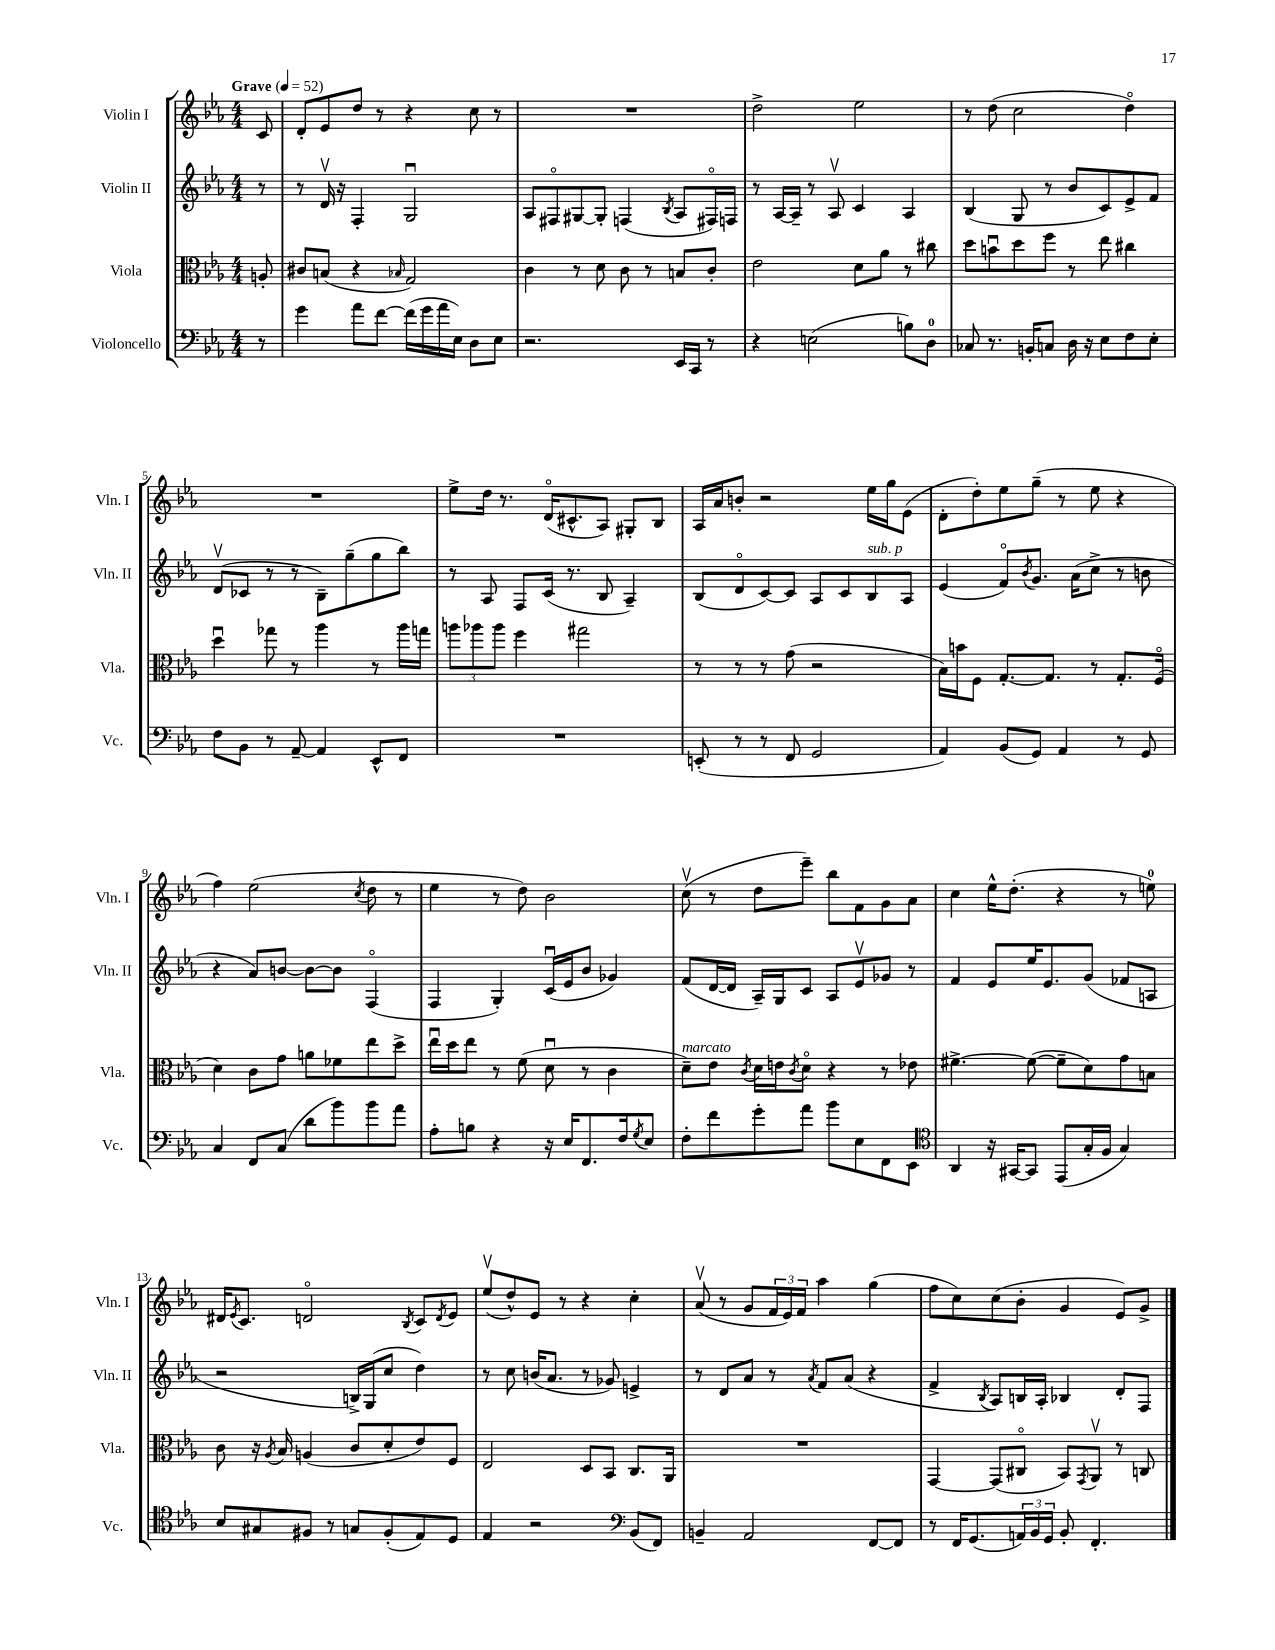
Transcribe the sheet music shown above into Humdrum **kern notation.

**kern	**kern	**kern	**kern
*staff4	*staff3	*staff2	*staff1
*clefF4	*clefC3	*clefG2	*clefG2
*k[b-e-a-]	*k[b-e-a-]	*k[b-e-a-]	*k[b-e-a-]
*M4/4	*M4/4	*M4/4	*M4/4
*MM52	*MM52	*MM52	*MM52
8r	8A'/	8r	8c/
=	=	=	=
4g\	8c#/L	8r	8d'/L
.	(8B/J	16dv/	8e-/
.	.	16r	.
8a-\L	4r	4F'/	8dd/J
[8f\J	.	.	8r
.	16qqB-/	.	.
(16f\]LL	2G/)	2Gu/	4r
16g\	.	.	.
16a-\	.	.	.
16E-\JJ)	.	.	.
8D\L	.	.	8cc\
8E-\J	.	.	8r
=	=	=	=
2.r	4c\	8A-/L	1r
.	.	8F#o/	.
.	8r	[8G#/	.
.	8d\	8G#'/]J	.
.	8c\	(4F/	.
.	8r	.	.
.	.	8qB-/	.
16EE-/LL	8B/L	8A-/L	.
16CC/JJ	.	.	.
8r	8c'/J	16F#o/L)	.
.	.	16F/JJ	.
=	=	=	=
4r	2e-\	8r	2dd^\
.	.	[16A-/LL	.
.	.	16A-~/]JJ	.
(2E\	.	8r	.
.	.	8A-v/	.
.	8d\L	4c/	2ee-\
.	8a-\J	.	.
8B\L)	8r	4A-/	.
8D\J	8cc#\	.	.
=	=	=	=
8C-/	8dd\L	(4B-/	8r
8.r	8bu\	.	(8dd\
.	8dd\	8G/	2cc\
16BB'/LK	.	.	.
8C/J	8ff\J	8r	.
16D\	8r	8b-/L	.
16r	.	.	.
8E-\L	8ee-\	8c/)	.
8F\	4cc#\	8e-^/	4ddo\)
8E-'\J	.	8f/J	.
=	=	=	=
8F\L	4ddu\	(8dv/L	1r
8BB-\J	.	8c-/J	.
8r	8gg-\	8r	.
[8AA-~/	8r	8r	.
4AA-/]	4aa-\	8B-~\L)	.
.	.	(8gg~\	.
8EE-^^/L	8r	8gg\	.
8FF/J	16aa-\LL	8bb-\J)	.
.	16gg\JJ	.	.
=	=	=	=
1r	12aa\L	8r	8ee-^\L
.	12aa-\	.	.
.	.	8A-/	16dd\Jk
.	12aa-\J	.	.
.	.	.	8.r
.	4ff\	8F/L	.
.	.	(16c/Jk	(16do/LK
.	.	8.r	8.c#^^/
.	2gg#\	.	.
.	.	8B-/	8A-/J)
.	.	4A-~/)	8G#'/L
.	.	.	8B-/J
=	=	=	=
(8EE'/	8r	(8B-/L	16A-/LL
.	.	.	16a-/J
8r	8r	8do/	8b'/J
8r	8r	[8c/)	2r
8FF/	(8g\	8c/]J	.
2GG/	2r	8A-/L	.
.	.	8c/	.
.	.	8B-/	16ee-\LL
.	.	.	16gg\J
.	.	8A-/J	(8e-\J
=	=	=	=
4AA-/)	16B-\LL)	(4e-/	8d'\L
.	16b\J	.	.
.	8F\J	.	8dd'\)
(8BB-/L	[8.G'/L	8fo/L)	8ee-\
.	.	8qb-/	.
8GG/J)	.	8.g/J	(8gg~\J
.	8.G/]J	.	.
4AA-/	.	.	8r
.	.	(16a-\LK	.
.	8r	8cc^\J	8ee-\
8r	8.G'/L	8r	4r
8GG/	.	8b\	.
.	(16Fo/Jk	.	.
=	=	=	=
4C/	4d\)	4r	4ff\)
8FF/L	8c\L	8a-/L)	(2ee-\
(8C/J	8g\J	[8b/J	.
8d\L	8a\L	8b\_L	.
8b-\)	8f-\	8b\]J	.
.	.	.	8qcc/
8b-\	8ee-\	(4Fo/	8dd\
8a-\J	8dd^\J	.	8r
=	=	=	=
8A-'\L	16ee-u\LL	4F/	4ee-\
.	16dd\J	.	.
8B\J	8ee-\J	.	.
4r	8r	4G'/)	8r
.	(8f\	.	8dd\)
16r	8du\	(16cu/LL	2b-\
16E-/LK	.	16e-/J	.
8.FF/	8r	8b-/J	.
.	4c\	4g-/)	.
16F/k	.	.	.
8qG/	.	.	.
8E-/J	.	.	.
=	=	=	=
8F'\L	8d~\L)	(8f/L	(8ccv\
8f\	8e-\J	[16d/L	8r
.	.	16d/]JJ	.
.	8qc/	.	.
8g'\	16d\LL	16A-~/LL)	8dd\L
.	16e\J	16G/J	.
.	8qc/	.	.
8a-\J	8do\J	8c/J	8eee-~\J)
8b-\L	4r	8A-/L	8bb-\L
8E-\	.	8e-v/	8f\
8FF\	8r	8g-/J	8g\
8EE-\J	8e-\	8r	8a-\J
=	=	=	=
*clefC4	*	*	*
4AA-/	[4.f#^\	4f/	4cc\
16r	.	8e-/L	16ee-^^\LK
[16GG#/LK	.	.	(8.dd'\J
8GG#/]J	(8f#\_	16ee-/K	.
.	.	8.e-/	.
(8EE-/L	8f#~\]L	.	4r
16G'/L	8d\)	(8g/J	.
16F/JJ	.	.	.
4G/)	8g\	8f-/L	8r
.	8B\J	8A/J	8ee\)
=	=	=	=
8B-/L	8c\	2r	16d#/LK
.	.	.	8qe-/
.	.	.	8.c/J
8G#/	16r	.	.
.	8qA-/	.	.
.	16B-/	.	.
8F#/J	(4A/	.	2do/
8r	.	.	.
8G/L	8c/L	16B^/LL)	.
.	.	(16G/J	.
(8F#'/	8d'/	8cc/J	.
.	.	.	8qB-/
8E-/)	8e-/)	4dd\)	8c/L
.	.	.	8qd/
8D/J	8F/J	.	8e-/J
=	=	=	=
4E-/	2E-/	8r	(8ee-v/L
.	.	8cc\	8dd^^/)
2r	.	(16b/LK	8e-/J
.	.	8.a-/J	.
.	.	.	8r
.	8D/L	8r	4r
.	8BB-/J	8g-/)	.
*clefF4	*	*	*
(8BB-/L	8.C/L	4e^/	4cc'\
8FF/J)	.	.	.
.	16AA-/Jk	.	.
=	=	=	=
4BB~/	1r	8r	(8a-v/
.	.	8d/L	8r
2AA-/	.	8a-/J	8g/L
.	.	8r	24f/L
.	.	.	24e-/)
.	.	.	24f/JJ
.	.	8qa-/	.
.	.	8f/L	4aa-\
.	.	(8a-/J	.
[8FF/L	.	4r	(4gg\
8FF/]J	.	.	.
=	=	=	=
8r	[4GG/	4f^/	8ff\L
16FF/LK	.	.	8cc\)
(8.GG/	.	.	.
.	.	8qB-/	.
.	(8GG/]L	8A-/L)	(8cc\
24AA/L)	8C#o/J	16B/L	8b-'\J
24BB-/	.	.	.
.	.	16A-'/JJ	.
24GG/JJ	.	.	.
8BB-'/	8BB-/L)	4B-/	4g/
.	8qGG/	.	.
4.FF'/	8AA-v/J	.	.
.	8r	8d'/L	8e-/L)
.	8C/	8F/J	8g^/J
==	==	==	==
*-	*-	*-	*-
